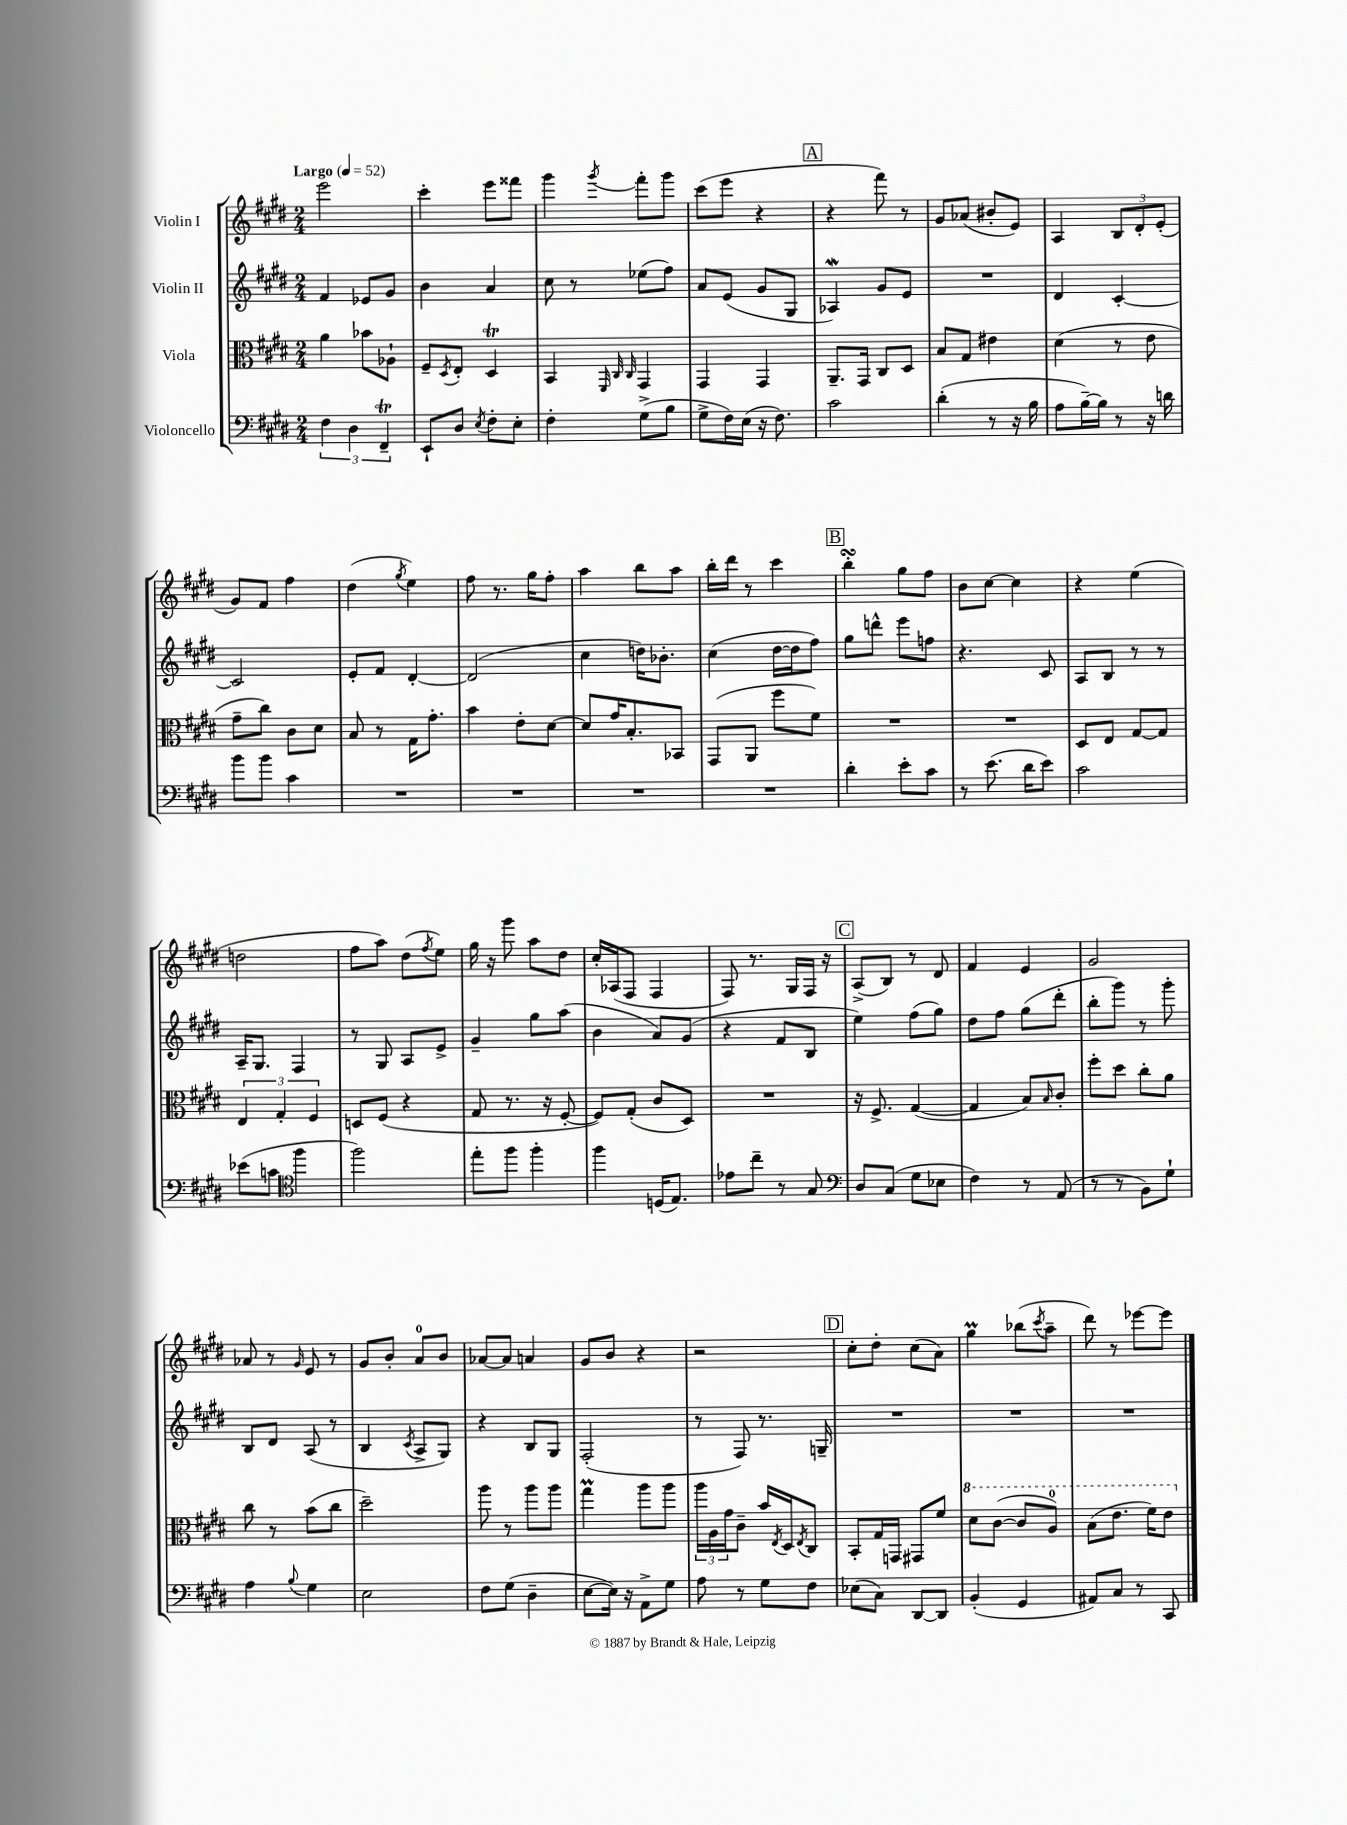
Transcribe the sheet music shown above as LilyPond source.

<<
\new StaffGroup <<
\new Staff = "s0" \with { instrumentName = "Violin I" } {
    \clef treble \key e \major \numericTimeSignature \time 2/4 \tempo "Largo" 4 = 52
    e'''2 |
    cis'''4-. e'''8 fisis'''8 |
    gis'''4 \acciaccatura { gis'''8 } fis'''8-. gis'''8 |
    cis'''8( e'''8 r4 |
    \mark \markup { \box "A" } r4 fis'''8) r8 |
    gis'8 aes'8( bis'8-. e'8) |
    a4 \tuplet 3/2 { b8 dis'8-. e'8-.( } |
    gis'8) fis'8 fis''4 |
    dis''4( \acciaccatura { gis''8 } e''4) |
    fis''8 r8. gis''16 fis''8-. |
    a''4 b''8 a''8 |
    b''16-. dis'''16 r8 cis'''4 |
    \mark \markup { \box "B" } b''4-.\turn gis''8 fis''8 |
    b'8 cis''8~ cis''4 |
    r4 e''4( |
    d''2 |
    fis''8 a''8) dis''8( \acciaccatura { fis''8 } e''8) |
    gis''16 r16 gis'''8 a''8 dis''8 |
    cis''16-. aes16( fis8 fis4 |
    fis8) r8. gis16 fis16 r16 |
    \mark \markup { \box "C" } a8->( b8) r8 dis'8 |
    fis'4 e'4 |
    gis'2 |
    aes'8 r8 \grace { gis'16 } e'8 r8 |
    gis'8 b'8-. a'8-0 b'8 |
    aes'8~ aes'8 a'4 |
    gis'8 b'8 r4 |
    r2 |
    \mark \markup { \box "D" } cis''8-. dis''8-. cis''8( a'8) |
    gis''4\prall bes''8( \acciaccatura { cis'''8 } a''8-- |
    dis'''8) r8 ees'''8~ ees'''8 \bar "|." |
}
\new Staff = "s1" \with { instrumentName = "Violin II" } {
    \clef treble \key e \major \numericTimeSignature \time 2/4
    fis'4 ees'8 gis'8 |
    b'4 a'4 |
    cis''8 r8 ees''8( fis''8) |
    a'8 e'8( gis'8 gis8 |
    \mark \markup { \box "A" } aes4\mordent) gis'8 e'8 |
    R2 |
    dis'4 cis'4~-. |
    cis'2 |
    e'8-. fis'8 dis'4~-. |
    dis'2( |
    cis''4 d''16) bes'8.-. |
    cis''4( dis''16~ dis''16 fis''8) |
    \mark \markup { \box "B" } gis''8 d'''8-^ e'''8 f''8 |
    r4. cis'8 |
    a8 b8 r8 r8 |
    a16-- gis8. fis4 |
    r8 gis8 a8 e'8-> |
    gis'4-- gis''8 a''8( |
    b'4 a'8) gis'8( |
    r4 fis'8 b8 |
    \mark \markup { \box "C" } e''4) fis''8( gis''8) |
    dis''8 fis''8 gis''8( dis'''8-. |
    b''8-. gis'''8) r8 gis'''8-. |
    b8 dis'8 a8( r8 |
    b4 \acciaccatura { cis'8 } a8-> gis8) |
    r4 b8 gis8 |
    fis2-.( |
    r8 fis8) r8. g16-- |
    \mark \markup { \box "D" } R2 |
    R2 |
    R2 \bar "|." |
}
\new Staff = "s2" \with { instrumentName = "Viola" } {
    \clef alto \key e \major \numericTimeSignature \time 2/4
    a'4 bes'8 aes8-! |
    fis8-- \acciaccatura { dis8 } e8-. dis4\trill |
    b,4 \grace { fis,32 cis32 cis32 } gis,4 |
    gis,4 gis,4 |
    \mark \markup { \box "A" } a,8.-- gis,16 cis8 dis8 |
    b8 gis8 eis'4 |
    dis'4( r8 e'8 |
    gis'8-- cis''8) cis'8 dis'8 |
    b8 r8 gis16 gis'8.-. |
    b'4 e'8-. dis'8~ |
    dis'8 gis'16 b8.-. bes,8 |
    gis,8( a,8 fis''8 fis'8) |
    \mark \markup { \box "B" } R2 |
    R2 |
    dis8 e8 gis8~ gis8 |
    \tuplet 3/2 { e4 gis4-. fis4 } |
    d8 fis8( r4 |
    gis8 r8. r16 fis8~-. |
    fis8) gis8-.( cis'8 dis8) |
    R2 |
    \mark \markup { \box "C" } r16 fis8.-> gis4~( |
    gis4 b8) \grace { b16 } cis'8-. |
    fis''8-. dis''8 cis''8-. a'8 |
    cis''8 r8 b'8( cis''8 |
    dis''2--) |
    a''8 r8 a''8 a''8 |
    gis''4\prall a''8 a''8 |
    \tuplet 3/2 { a''16 a16 gis'16 } cis'8-- b'16 \acciaccatura { e8 } dis16 \acciaccatura { e8 } cis8 |
    \mark \markup { \box "D" } b,8-. gis16 g,16 gis,8 fis'8 |
    \ottava #1 dis''8 cis''8~( cis''8 a'8-0) |
    b'8( e''8. fis''16) e''8 \ottava #0 \bar "|." |
}
\new Staff = "s3" \with { instrumentName = "Violoncello" } {
    \clef bass \key e \major \numericTimeSignature \time 2/4
    \tuplet 3/2 { fis4 dis4 fis,4--\trill } |
    e,8-! dis8 \acciaccatura { e8 } fis8-. e8-. |
    fis4-. gis8->( b8 |
    gis8-> fis16) e16( r16 fis8.) |
    \mark \markup { \box "A" } cis'2 |
    dis'4-.( r8 r16 b16 |
    a8 b16~--) b16 r8 r16 d'16 |
    b'8 b'8 cis'4 |
    R2 |
    R2 |
    R2 |
    R2 |
    \mark \markup { \box "B" } dis'4-. e'8-. cis'8 |
    r8 e'8.( dis'16 e'8) |
    cis'2 |
    ees'8( c'8 \clef tenor fis''4 |
    fis''2) |
    e''8-. fis''8 fis''4-. |
    fis''4 d16( e8.) |
    ees'8 cis''8-- r8 gis8 |
    \mark \markup { \box "C" } \clef bass dis8 cis8( gis8 ees8 |
    fis4) r8 a,8( |
    r8 r8 b,8) gis8-! |
    a4 \appoggiatura { b8 } gis4 |
    e2 |
    fis8 gis8( dis4-- |
    e8~ e16) r16 a,8-> gis8 |
    a8 r8 gis8 fis8 |
    \mark \markup { \box "D" } ees8( cis8) dis,8~ dis,8 |
    b,4-.( gis,4 |
    ais,8) cis8 r8 cis,8 \bar "|." |
}
>>
>>
\layout { \context { \Score \remove "Bar_number_engraver" } }
